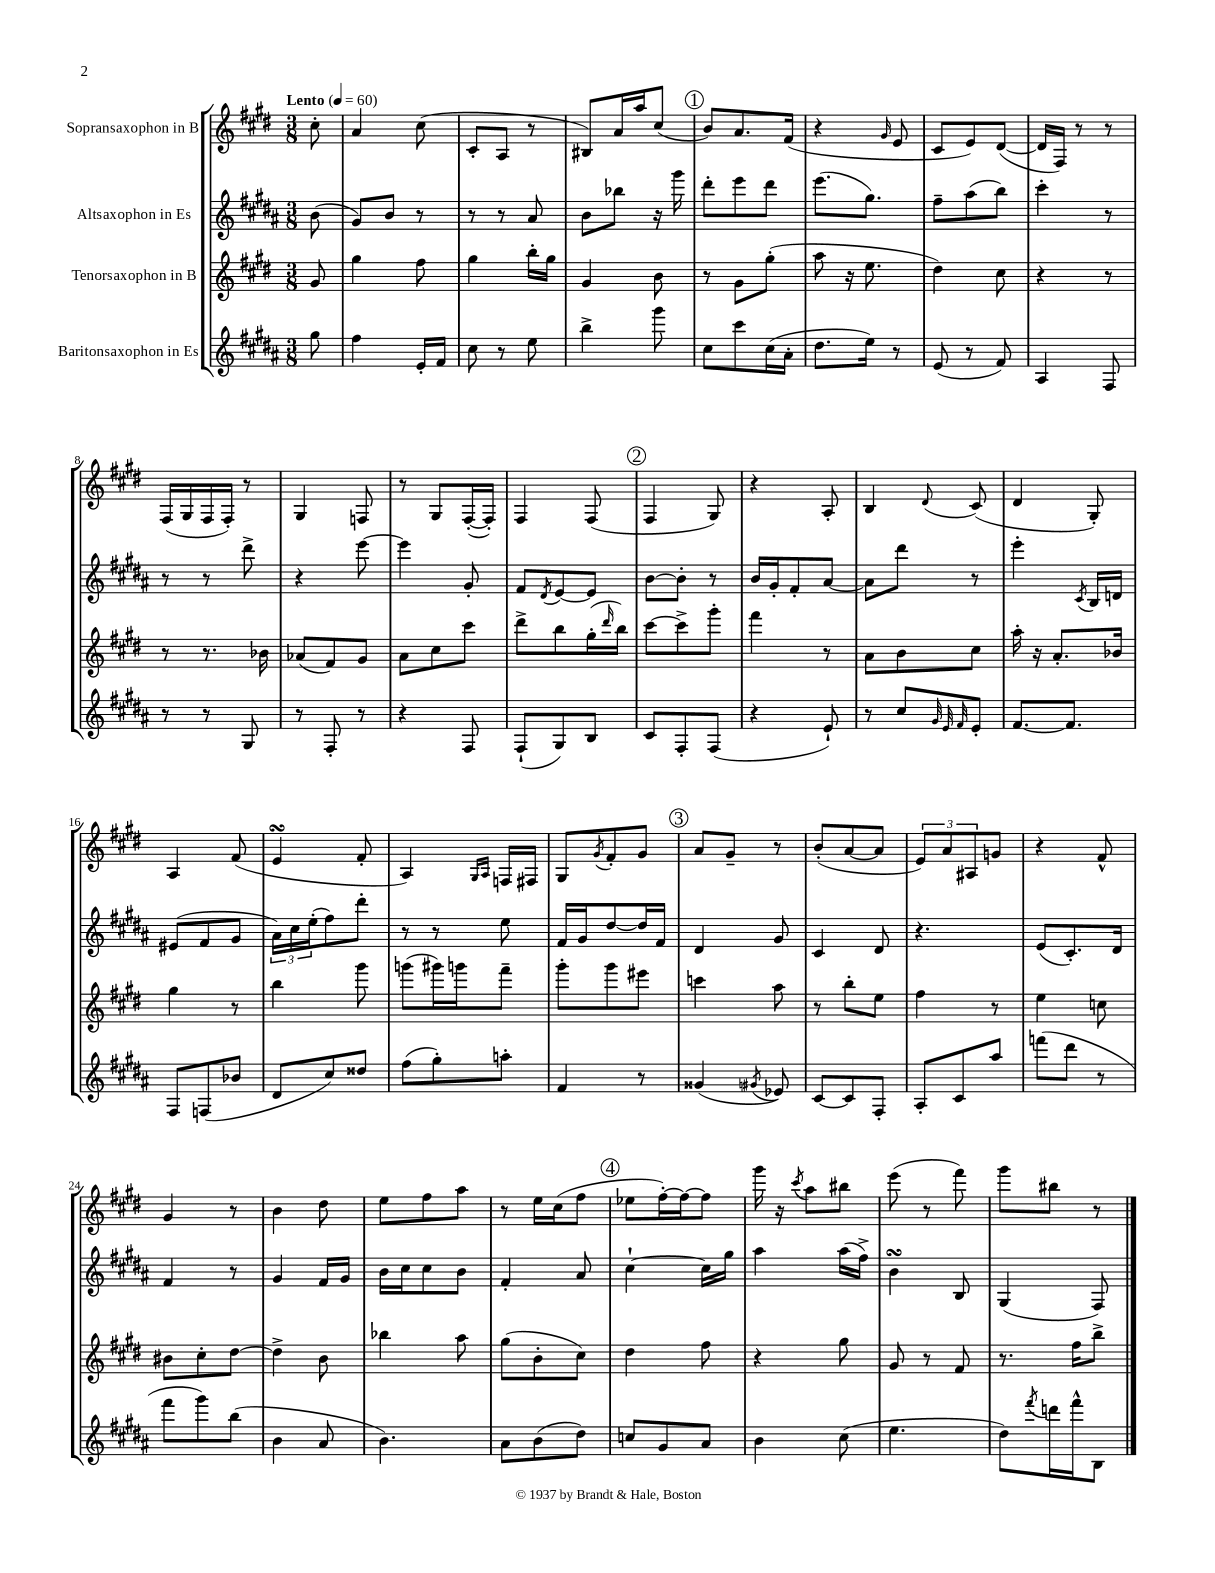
<<
\new StaffGroup <<
\new Staff = "s0" \with { instrumentName = "Sopransaxophon in B" } {
    \clef treble \key e \major \numericTimeSignature \time 3/8 \partial 8 \tempo "Lento" 4 = 60
    cis''8-. |
    a'4 cis''8( |
    cis'8-. a8 r8 |
    bis8) a'16 a''16 cis''8( |
    \mark \markup { \circle "1" } b'8) a'8. fis'16( |
    r4 \grace { gis'16 } e'8 |
    cis'8 e'8) dis'8~( |
    dis'16 fis16) r8 r8 |
    fis16( gis16 fis16 fis16-.) r8 |
    gis4 f8 |
    r8 gis8 fis16~-.( fis16-.) |
    fis4 fis8( |
    \mark \markup { \circle "2" } fis4 gis8) |
    r4 a8-. |
    b4 \appoggiatura { dis'8 } cis'8( |
    dis'4 gis8-.) |
    a4 fis'8( |
    e'4\turn fis'8-. |
    a4) \grace { gis16 a16 } f16 fis16 |
    gis8 \acciaccatura { gis'8 } fis'8-. gis'8 |
    \mark \markup { \circle "3" } a'8 gis'8-- r8 |
    b'8-.( a'8~ a'8 |
    \tuplet 3/2 { e'8) a'8 ais8 } g'8 |
    r4 fis'8-^ |
    gis'4 r8 |
    b'4 dis''8 |
    e''8 fis''8 a''8 |
    r8 e''16 cis''16( fis''8 |
    \mark \markup { \circle "4" } ees''8 fis''16~-.) fis''16~ fis''8 |
    gis'''16 r16 \acciaccatura { cis'''8 } a''8 bis''8 |
    e'''8( r8 fis'''8) |
    gis'''8 bis''8 r8 \bar "|." |
}
\new Staff = "s1" \with { instrumentName = "Altsaxophon in Es" } {
    \clef treble \key b \major \numericTimeSignature \time 3/8 \partial 8
    b'8( |
    gis'8) b'8 r8 |
    r8 r8 ais'8 |
    b'8 bes''8 r16 gis'''16 |
    \mark \markup { \circle "1" } dis'''8-. e'''8 dis'''8 |
    e'''8.( gis''8.) |
    fis''8-- ais''8( b''8) |
    cis'''4-. r8 |
    r8 r8 dis'''8-> |
    r4 e'''8~ |
    e'''4 gis'8-. |
    fis'8 \acciaccatura { dis'8 } e'8~ e'8 |
    \mark \markup { \circle "2" } b'8~ b'8-. r8 |
    b'16 gis'16-. fis'8-. ais'8~ |
    ais'8 dis'''8 r8 |
    e'''4-. \acciaccatura { cis'8 } b16 d'16 |
    eis'8( fis'8 gis'8 |
    \tuplet 3/2 { ais'16) cis''16 e''16-.( } fis''8) dis'''8-. |
    r8 r8 e''8 |
    fis'16 gis'16 dis''8~ dis''16 fis'16 |
    \mark \markup { \circle "3" } dis'4 gis'8 |
    cis'4 dis'8 |
    r4. |
    e'8( cis'8.-.) dis'16 |
    fis'4 r8 |
    gis'4 fis'16 gis'16 |
    b'16 cis''16 cis''8 b'8 |
    fis'4-. ais'8 |
    \mark \markup { \circle "4" } cis''4~-! cis''16 gis''16 |
    ais''4 ais''16( fis''16->) |
    b'4\turn b8 |
    gis4( fis8) \bar "|." |
}
\new Staff = "s2" \with { instrumentName = "Tenorsaxophon in B" } {
    \clef treble \key e \major \numericTimeSignature \time 3/8 \partial 8
    gis'8 |
    gis''4 fis''8 |
    gis''4 b''16-. gis''16 |
    gis'4 b'8 |
    \mark \markup { \circle "1" } r8 gis'8 gis''8-.( |
    a''8 r16 e''8. |
    dis''4) cis''8 |
    r4 r8 |
    r8 r8. bes'16 |
    aes'8( fis'8) gis'8 |
    a'8 cis''8 cis'''8 |
    dis'''8-> b''8 gis''16-.( \grace { dis'''16 } b''16) |
    \mark \markup { \circle "2" } cis'''8~ cis'''8-> gis'''8-. |
    fis'''4 r8 |
    a'8 b'8 cis''8 |
    a''16-. r16 a'8.-. bes'16 |
    gis''4 r8 |
    b''4 gis'''8 |
    g'''8( gis'''16) g'''16 fis'''8-- |
    gis'''8-. gis'''8 eis'''8 |
    \mark \markup { \circle "3" } c'''4 a''8 |
    r8 b''8-. e''8 |
    fis''4 r8 |
    e''4 c''8 |
    bis'8 cis''8-. dis''8~ |
    dis''4-> b'8 |
    bes''4 a''8 |
    gis''8( b'8-. cis''8) |
    \mark \markup { \circle "4" } dis''4 fis''8 |
    r4 gis''8 |
    gis'8 r8 fis'8 |
    r8. fis''16 b''8-> \bar "|." |
}
\new Staff = "s3" \with { instrumentName = "Baritonsaxophon in Es" } {
    \clef treble \key b \major \numericTimeSignature \time 3/8 \partial 8
    gis''8 |
    fis''4 e'16-. fis'16 |
    cis''8 r8 e''8 |
    b''4-> gis'''8 |
    \mark \markup { \circle "1" } cis''8 cis'''8 cis''16( ais'16-. |
    dis''8. e''16) r8 |
    e'8( r8 fis'8) |
    ais4 fis8 |
    r8 r8 gis8 |
    r8 fis8-. r8 |
    r4 fis8 |
    fis8-!( gis8) b8 |
    \mark \markup { \circle "2" } cis'8 fis8-. fis8( |
    r4 e'8-!) |
    r8 cis''8 \grace { gis'32 e'32 fis'32 } e'8-. |
    fis'8.~ fis'8. |
    fis8 f8( bes'8 |
    dis'8 cis''8) disis''8 |
    fis''8( gis''8-.) a''8-. |
    fis'4 r8 |
    \mark \markup { \circle "3" } gisis'4( \acciaccatura { gis'8 } ees'8) |
    cis'8~ cis'8 fis8-. |
    ais8-. cis'8 ais''8 |
    f'''8( dis'''8 r8 |
    fis'''8 gis'''8) b''8( |
    b'4 ais'8 |
    b'4.) |
    ais'8 b'8( dis''8) |
    \mark \markup { \circle "4" } c''8 gis'8 ais'8 |
    b'4 cis''8( |
    e''4. |
    dis''8) \acciaccatura { fis'''8 } d'''16 fis'''16-^ b8 \bar "|." |
}
>>
>>
